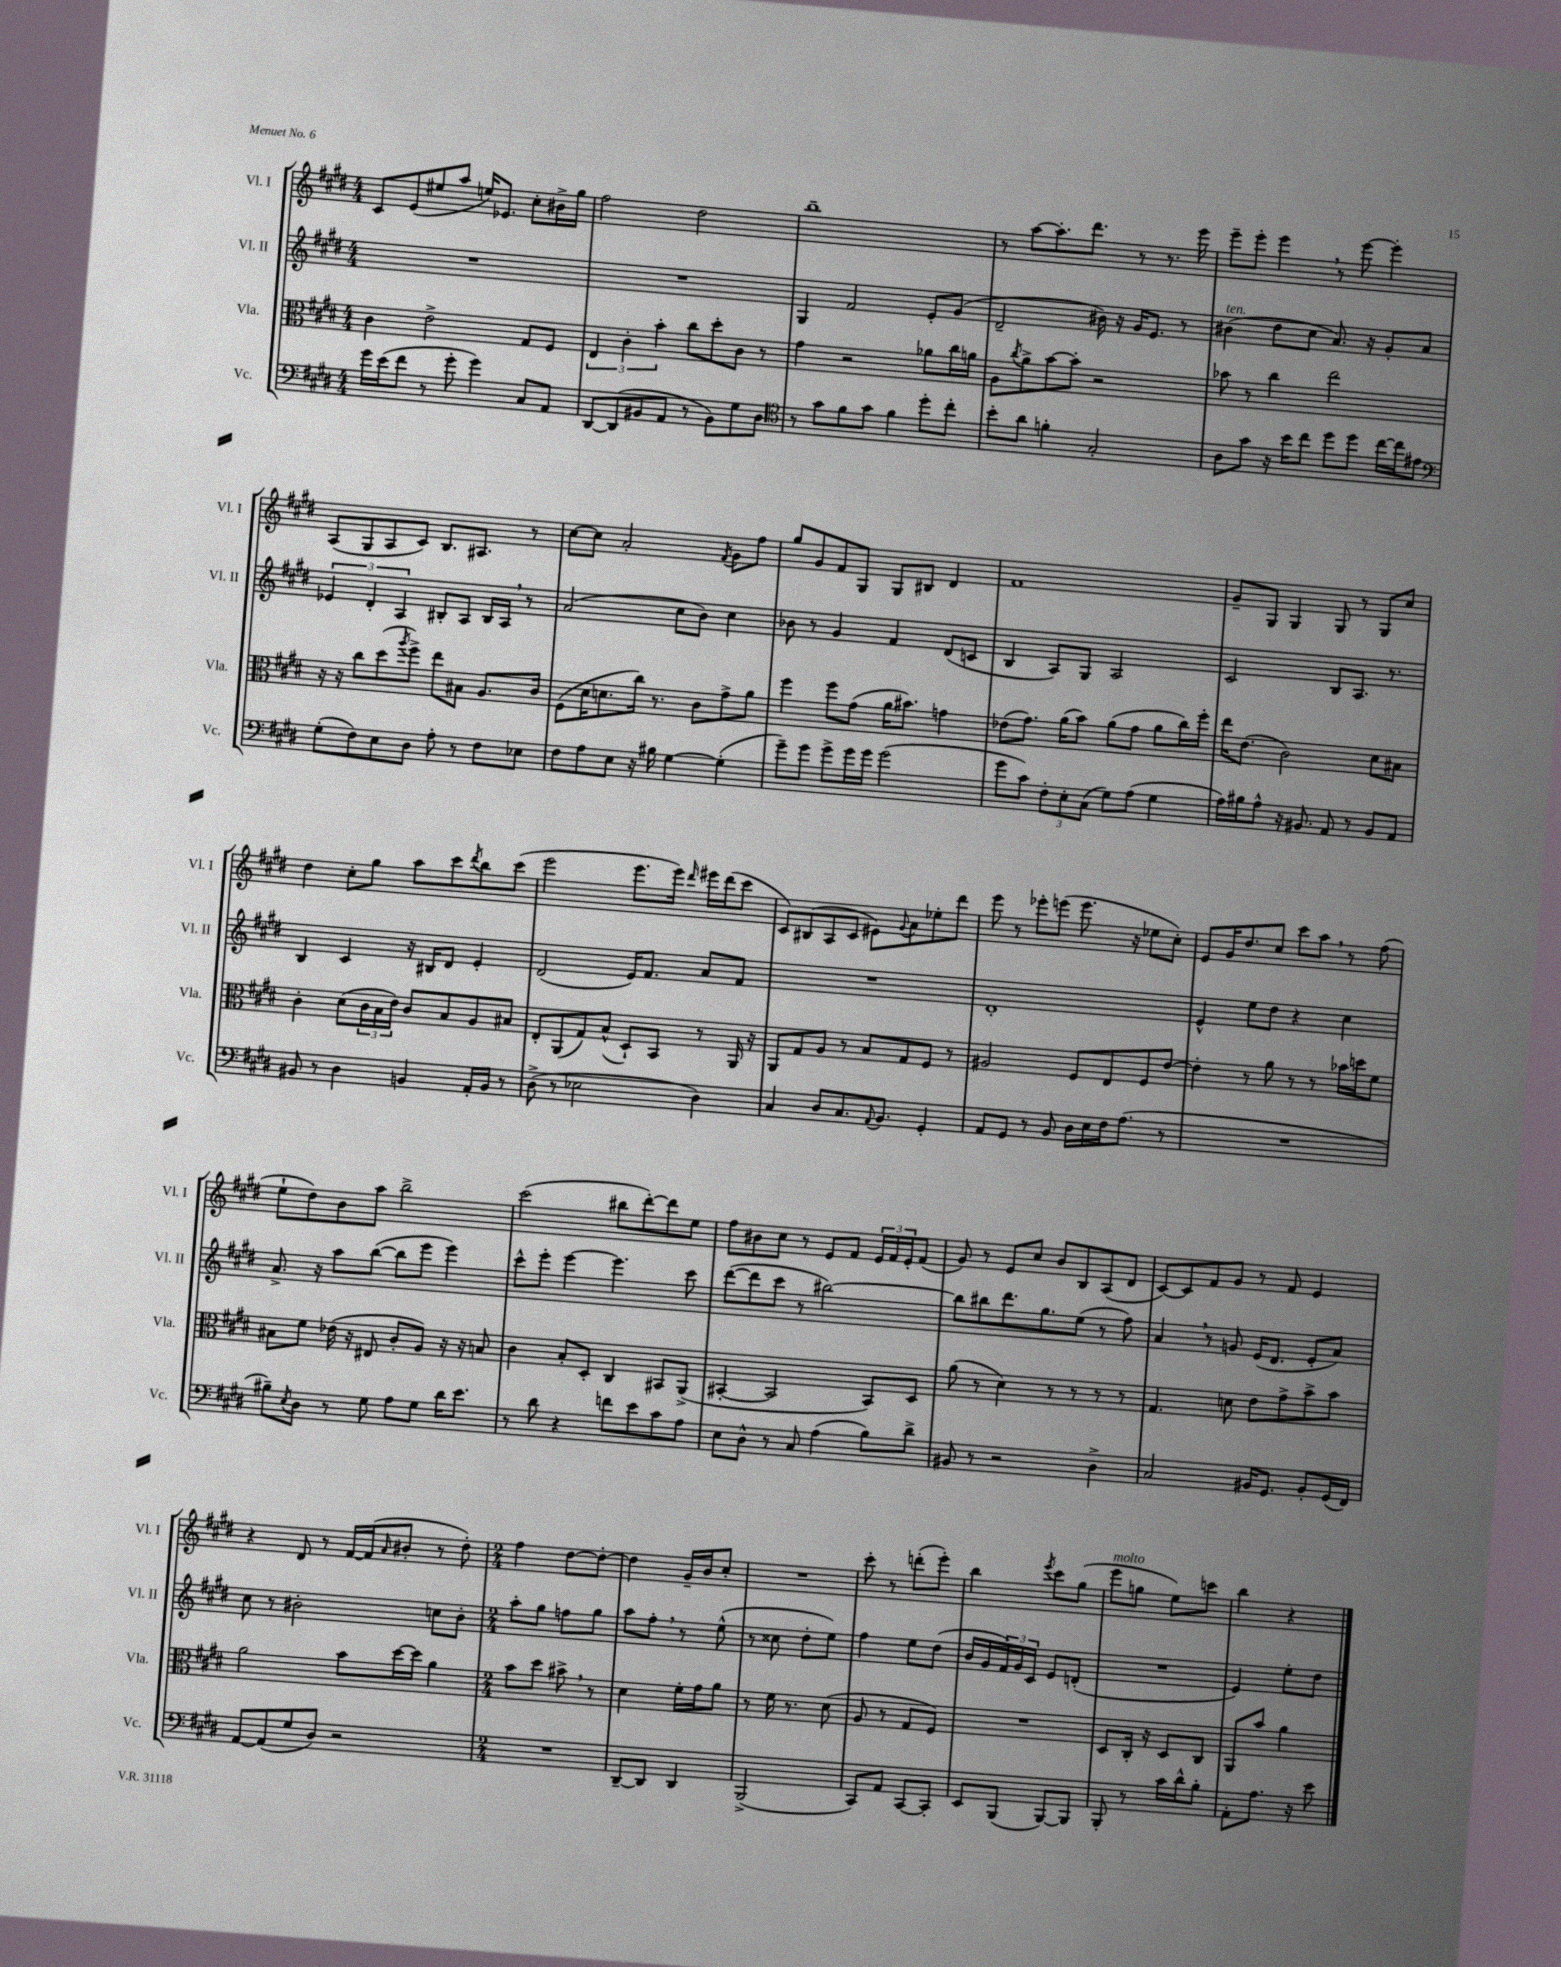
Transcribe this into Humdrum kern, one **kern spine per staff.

**kern	**kern	**kern	**kern
*part4	*part3	*part2	*part1
*staff4	*staff3	*staff2	*staff1
*I"Vc.	*I"Vla.	*I"Vl. II	*I"Vl. I
*I'Vc.	*I'Vla.	*I'Vl. II	*I'Vl. I
*clefF4	*clefC3	*clefG2	*clefG2
*k[f#c#g#d#]	*k[f#c#g#d#]	*k[f#c#g#d#]	*k[f#c#g#d#]
*M4/4	*M4/4	*M4/4	*M4/4
=16	=16	=16	=16
16g#\LL	4c#\	1r	8c#/L
(16e\J	.	.	.
8f#\J	.	.	(8e/
8r	2e^\	.	8ee#X/
8g#'\	.	.	8aa/J
4g#\)	.	.	16een/KL)
.	.	.	8.e-X/J
8C#/L	8G#/L	.	8cc#'\L
8AA/J	8F#/J	.	16b#X^\L
.	.	.	16gg#\JJ
=17	=17	=17	=17
[8DD#/L	6E/	1r	2ff#\
(8DD#/]	.	.	.
.	6c#'\	.	.
8BB#X/	.	.	.
.	6b'\	.	.
8AA/J	.	.	.
8r	8cc#\L	.	2dd#\
8BB#\L)	8dd#'\	.	.
8G#\	8c#\J	.	.
8D#\J	8r	.	.
=18	=18	=18	=18
*clefC4	*	*	*
8r	4g#\	4G#/	1bb~
8g#\L	.	.	.
8f#\	2r	2f#/	.
8g#\J	.	.	.
4f#\	.	.	.
8dd#'\L	8a-X\L	8e'/L	.
8cc#'\J	16cc#\L	(8g#/J	.
.	16an\JJ	.	.
=19	=19	=19	=19
8b'\L	8A\L	2d#~/	8r
.	8qcc#/	.	.
8a\J	8a^\	.	[8aa\L
4fn'\	[8b\	.	8.aa'\]
.	8b'\J]	.	.
.	.	.	8.ddd#\J
2G#'/	2r	16b#X\)	.
.	.	16r	.
.	.	16g#/KL	8r
.	.	8.e/J	.
.	.	.	8.r
.	.	8r	.
.	.	.	16eee\
=20	=20	=20	=20
!	!	!LO:TX:a:i:t=ten.	!
8A\L	8b-X\	(4b#X\	8eee~\L
8g#\J	8r	.	8eee'\J
16r	4cc#\	8dd#\L	4eee,\
16b\KL	.	.	.
8cc#\J	.	8cc#\J	.
8dd#\L	2ee\	8.a/)	8r
8dd#\J	.	.	[8eee\
.	.	16r	.
[16cc#\LL	.	8g#'/L	4eee'\]
16cc#\J]	.	.	.
8e#X\J	.	8a/J	.
!!LO:LB:g=z
=21	=21	=21	=21
*clefF4	*	*	*
(8G#'\L	16r	6e-X/	(8A/L
.	16r	.	.
8F#\)	8cc#\L	.	8G#/
.	.	6d#'/	.
8E\	(8dd#\	.	8A/
.	.	6A/	.
.	8qaa/	.	.
8D#\J	8ff#^\J)	.	8c#/J)
8A'\	8ee\L	8B#X'/L	8.B/L
8r	8B#X\J	8A/J	.
.	.	.	8.A#X/J
8F#\L	8.A/L	16B#/LL	.
.	.	16A,/JJ	.
8E-X\J	.	8r	8r
.	16c#/Jk	.	.
=22	=22	=22	=22
8F#\L	(8F#\L	(2a/	[8cc#\L
8A\	16d#\K	.	8cc#\J]
.	8.dn\	.	.
8E\J	.	.	2a'/
16r	16cc#\Jk)	.	.
16B#X\	8.r	.	.
[4G#\	.	8cc#\L	.
.	8c#\L	8b\J)	.
.	.	.	8qf#/
(4G#'\]	8g#^\	4cc#\	8g#\L
.	8a\J	.	8ff#\J
=23	=23	=23	=23
8g#~\L)	4ff#\	8b-X\	8gg#/L
8g#\J	.	8r	8g#/
8g#^\L	8ff#\L	4g#/	8f#/
16g#\L	(8g#\J	.	8G#/J
16g#\JJ	.	.	.
(2g#\	16a\KL	4f#/	8G#/L
.	8.b#X\J)	.	.
.	.	.	8B#X/J
.	4gn\	(8d#/L	4d#/
.	.	8cn/J	.
=24	=24	=24	=24
8g#\L	(8e-X\L	4B/	1f#
8c#\J)	8.g#\J)	.	.
12F#'\L	.	8A/L)	.
.	(16a\KL	.	.
12E'\	.	.	.
.	8b\J)	8G#/J	.
(12C#\J	.	.	.
8G#\L)	(8a\L	2A/	.
(8A\J	8g#\J	.	.
4G#\	8a\L	.	.
.	16cc#\L)	.	.
.	16ff#'\JJ	.	.
=25	=25	=25	=25
16A\LL)	16ee\KL	2c#/	8g#~/L
16B#X\J	(8.e\J	.	.
8A^^\J	.	.	8G#/J
16r	2c#\)	.	4G#/
8.BB#X/	.	.	.
8AA/	.	8B/L	8G#/
8r	.	8.A/J	8r
8BB#/L	8d#\L	.	8G#/L
.	.	8.r	.
8AA/J	8B#X\J	.	8cc#/J
!!LO:LB:g=z
=26	=26	=26	=26
8BB#X/	4c#'\	4B/	4dd#\
8r	.	.	.
4D#\	(8d#\L	4c#/	8cc#'\L
.	24c#\L	.	8gg#\J
.	24B\	.	.
.	24e\JJ)	.	.
4BBn/	8c#/L	16r	8aa\L
.	.	16B#X/KL	.
.	8B/	8d#/J	8ccc#\
.	.	.	8qddd#/
16AA'/LL	8A/	4e'/	8bb\
16BB/JJ	.	.	.
8r	8B#X/J	.	(8ccc#\J
=27	=27	=27	=27
(8D#^\	8E'/L	(2d#/	2eee\
8r	(8AA/	.	.
2E-X\	8G#/)	.	.
.	(8B^^/J	.	.
.	8D#`/L)	16e/KL)	8.eee\L
.	.	8.f#/J	.
.	8BB/J	.	.
.	.	.	16eee\Jk)
.	.	.	16qqddd#/
4D#\)	8r	8a/L	16eee#X\LL
.	.	.	(16ddd#\J
.	16AA/	8f#/J	8ccc#\J
.	16r	.	.
=28	=28	=28	=28
4C#/	8AA/L	1r	8c#/L)
.	8G#/	.	(8B#X/
8D#/L	8A/J	.	8A/
8.C#/	8r	.	8c#/J
.	8B/L	.	8e#X\L)
8qqAA/	.	.	.
8.BB/J	.	.	.
.	.	.	8qqg#/
.	8G#/	.	8a\
4GG#'/	8F#/J	.	8ee-X'\
.	8r	.	8ddd#\J
=29	=29	=29	=29
8AA/L	2A#X/	1d#'	8eee\
8GG#/J	.	.	8r
8r	.	.	8eee-X'\L
8BB/	.	.	(8eeen\J
16D#\LL	8F#/L	.	8.eee\
16E\	.	.	.
16F#\J	8E/	.	.
(8.A\J	.	.	16r
.	8F#/	.	8ee-X\L
8r	[8e/J	.	8cc#'\J)
=30	=30	=30	=30
1r	4e'\]	4e^^/	8e/L
.	.	.	16g#/K
.	.	.	8.dd#/
.	8r	8ee\L	.
.	8a\	8dd#\J	8cc#/J
.	8r	4r	8ccc#\L
.	8r	.	8aa,\J
.	16b-X\LL	4cc#\	8r
.	16ddn\J	.	.
.	8f#\J	.	(8ff#\
!!LO:LB:g=z
=31	=31	=31	=31
8B#X~\L)	8B#X\L	8.a^/	8ee`\L
8qE/	.	.	.
8D#\J	8f#\J	.	8dd#\)
.	.	16r	.
8r	(16e-X\	8aa\L	8b\
.	16r	.	.
8G#\	8E#X/	([8bb\J	8aa\J
8A\L	8c#'/L	8bb\L]	2bb^\
8G#\J	8A/J)	8eee\J	.
16d#\KL	16r	4eee\)	.
8.e\J	16r	.	.
.	8Bn/	.	.
=32	=32	=32	=32
8r	4c#\	8ccc#^^\L	(2ccc#\
8d#\	.	8eee'\J	.
4r	8B'/L	[4eee\	.
.	8D#'/J	.	.
8fn\L	4C#/	4.eee\]	8bb#X\L
8e\	.	.	[8ddd#'\)
8c#\	8BB#X/L	.	8ddd#\]
8A\J	(8AA^/J	8ccc#\	8ee\J
=33	=33	=33	=33
8E\L	[4BB#X'/	([8ddd#\L	8ff#\L
8D#^^\J	.	8ddd#\]	8b#X\
8r	2BB#/]	8ccc#\J	8cc#\J
8C#/	.	8r	8r
(4A\	.	[2bb#X\)	8e/L
.	.	.	8f#/J
8B\L)	8BB#/L)	.	24e/LL
.	.	.	24f#/
.	.	.	24e'/J
8d#^\J	8D#/J	.	(8f#/J
=34	=34	=34	=34
8BB#X/	(8a\	8bb#\L]	8g#/)
8r	8r	8bb#X\	8r
2r	4d#\)	8.ddd#\	8e/L
.	.	.	8cc#/J
.	.	8.gg#\	.
.	8r	.	8b/L
.	8r	(8ee\J	8B/
4D#^\	8r	8r	(8A/
.	8r	8ff#\)	8d#/J
=35	=35	=35	=35
2C#/	4.G#/	4a,/	[8c#/L)
.	.	.	8c#/]
.	.	8r	8f#/
.	8dn\	8gn/	8g#/J
16BB#X/KL	8e\L	(16e/KL	8r
8.GG#/J	.	8.d#/J	.
.	8g#^\	.	8f#/
8BB#'/L	8b^\	8e'/L	4e/
(16GG#/L	8b\J	8a/J)	.
16FF#/JJ)	.	.	.
!!LO:LB:g=z
=36	=36	=36	=36
[8AA/L	2a\	8cc#\	4r
(8AA/]	.	8r	.
8G#/	.	2b#X'\	8d#/
8D#/J)	.	.	8r
2r	8b\L	.	[16f#/LL
.	.	.	(16f#/J]
.	.	.	16qqa/
.	[16dd#\L	.	8b#X'/J
.	16dd#\JJ]	.	.
.	4a\	8ccn\L	8r
.	.	8b#'\J	8dd#'\)
=37	=37	=37	=37
*M2/4	*M2/4	*M2/4	*M2/4
2r	8b\L	8aa'\L	4ff#\
.	8dd#\J	8gg#\J	.
.	8b#X^,\	8ffn\L	[8dd#\L
.	8r	8gg#\J	8dd#'\J_
=38	=38	=38	=38
[8DD#~/L	4d#\	8aa\L	4dd#\]
8DD#/J]	.	8ff#',\J	.
4DD#/	16f#'\LL	8r	16g#~/LL
.	16g#\J	.	16b/J
.	8a\J	(8ee^^\	8cc#'/J
=39	=39	=39	=39
(2BBB^/	8r	8r	2r
.	16f#\	8cc##X\	.
.	8.r	.	.
.	.	8dd#'\L	.
.	(8d#\	8ee\J)	.
=40	=40	=40	=40
8CC#/L)	8A/	4ff#\	8ccc#'\
8AA/J	8r	.	8r
[8CC#/L	8G#/L	8ee\L	(8dddn'\L
8CC#'/J]	8F#/J)	(8dd#\J	8eee'\J)
=41	=41	=41	=41
8EE/L	2r	16b/LL	4bb\
.	.	16g#/	.
(8BBB/J	.	24f#/)	.
.	.	24g#/	.
.	.	24c#/JJ	.
.	.	.	8qeee/
[8BBB/L)	.	8e/L	8ccc#\L
8BBB/J]	.	(8dn'/J	(8gg#\J
=42	=42	=42	=42
!	!	!	!LO:TX:a:i:t=molto
8BBB'/	8D#/L	2r	8eee\L
8r	16C#'/Jk	.	8ggn\J
.	16r	.	.
16c#\LL	8D#/L	.	8ee\L)
16d#^^\J	.	.	.
8B'\J	8C#/J	.	8cccn\J
=43	=43	=43	=43
8AA'\L	8AA/L	4e/)	4bb\
8.A\J	8b/J	.	.
.	4a\	8ee'\L	4r
16r	.	.	.
8e\	.	8dd#\J	.
==	==	==	==
*-	*-	*-	*-
